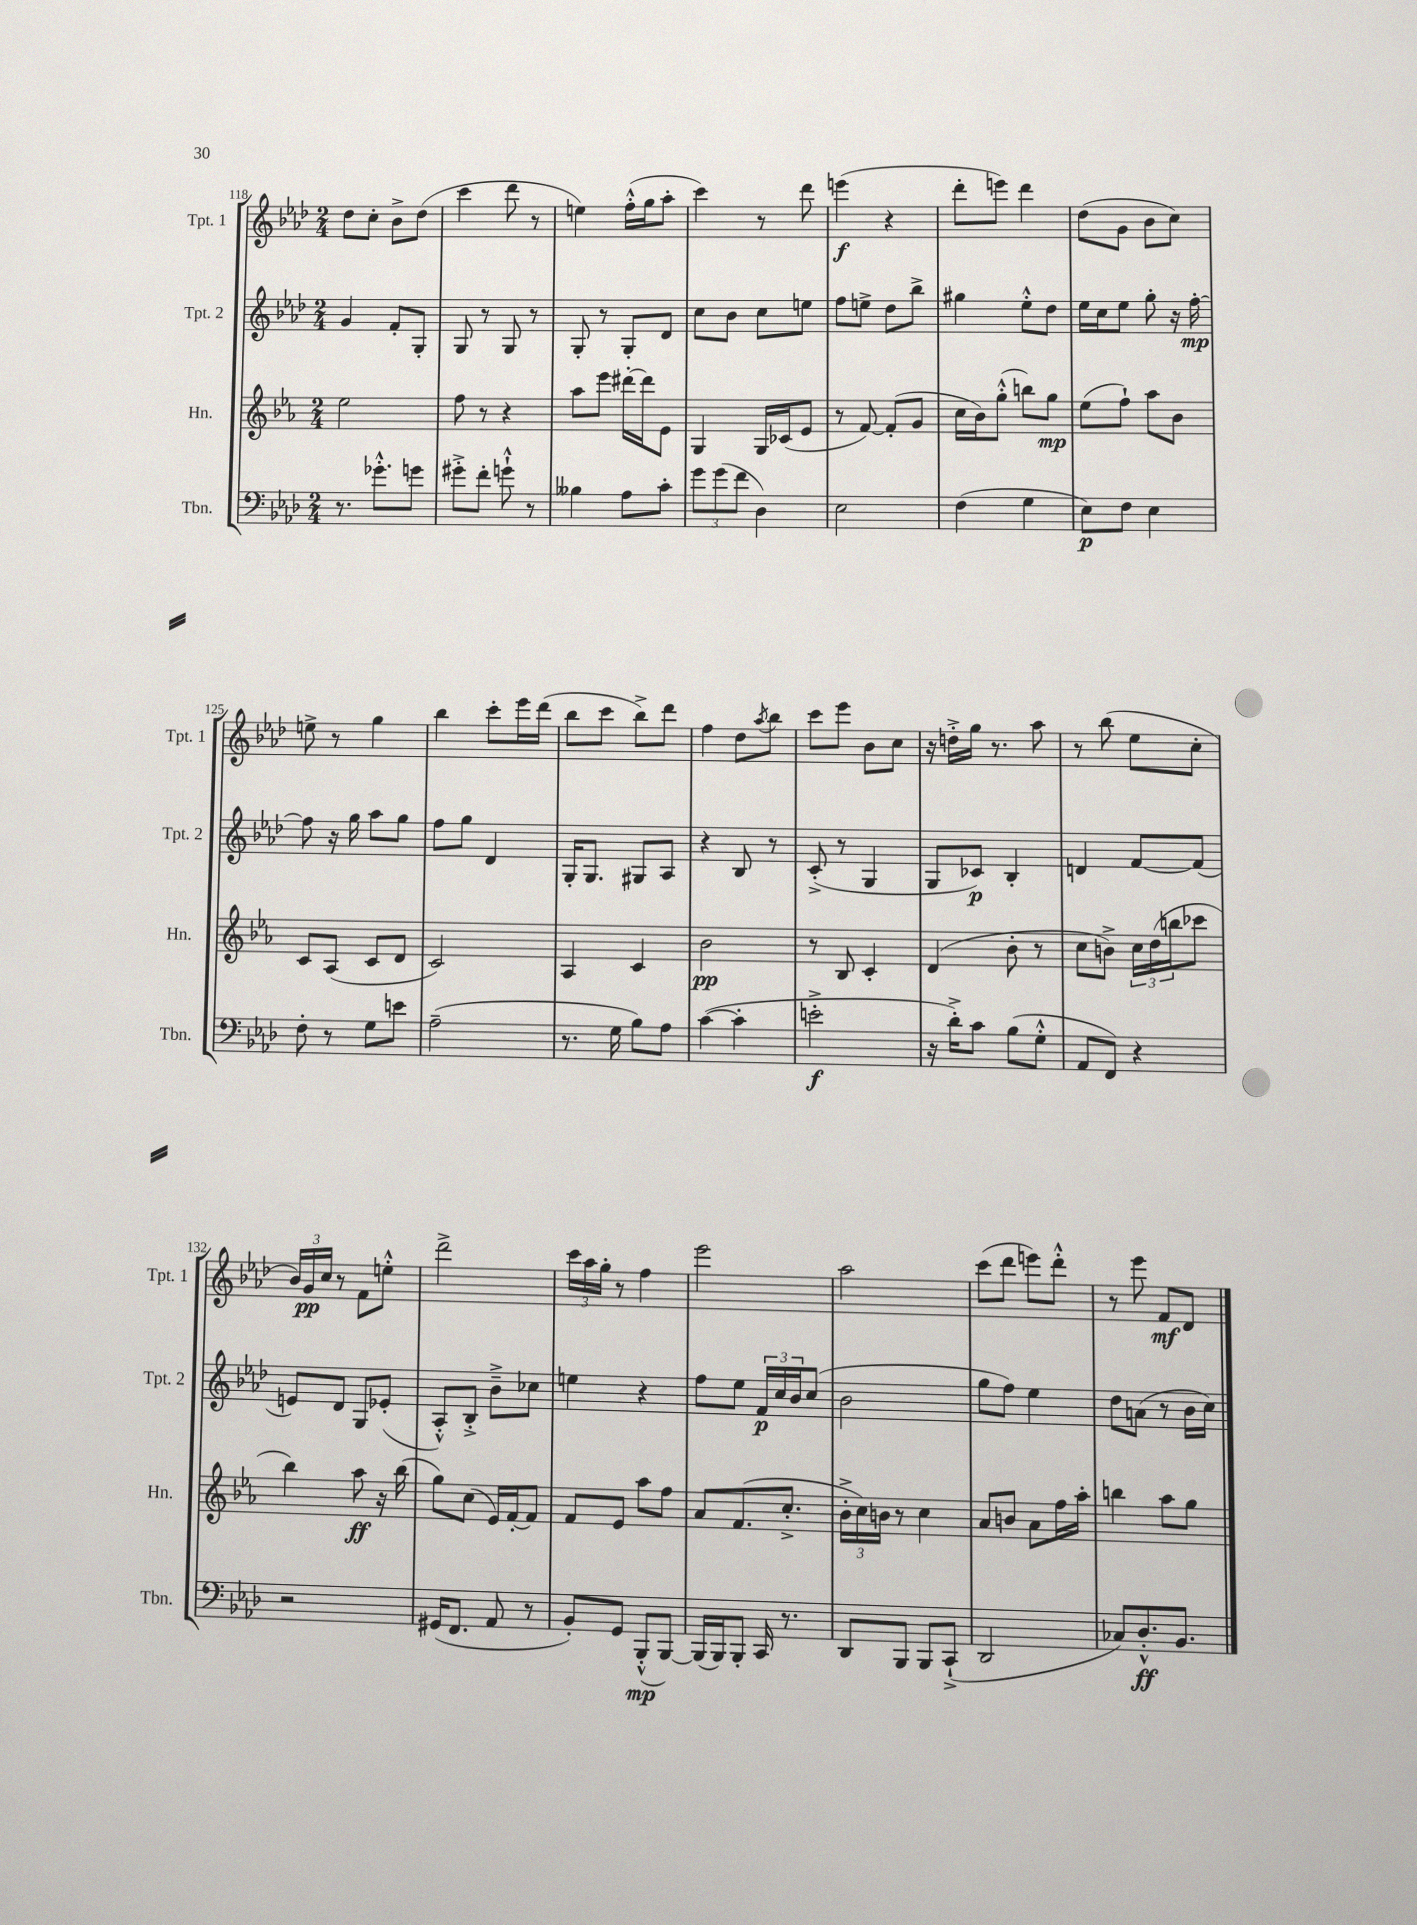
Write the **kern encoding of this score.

**kern	**dynam	**kern	**dynam	**kern	**dynam	**kern	**dynam
*part4	*part4	*part3	*part3	*part2	*part2	*part1	*part1
*staff4	*staff4	*staff3	*staff3	*staff2	*staff2	*staff1	*staff1
*I"Tbn.	*	*I"Hn.	*	*I"Tpt. 2	*	*I"Tpt. 1	*
*I'Tbn.	*	*I'Hn.	*	*I'Tpt. 2	*	*I'Tpt. 1	*
*clefF4	*	*clefG2	*	*clefG2	*	*clefG2	*
*k[b-e-a-d-]	*	*k[b-e-a-]	*	*k[b-e-a-d-]	*	*k[b-e-a-d-]	*
*M2/4	*	*M2/4	*	*M2/4	*	*M2/4	*
=118	=118	=118	=118	=118	=118	=118	=118
8.r	.	2ee-\	.	4g/	.	8dd-\L	.
.	.	.	.	.	.	8cc'\J	.
8.g-X'^^\L	.	.	.	.	.	.	.
.	.	.	.	8f'/L	.	8b-^\L	.
8gn\J	.	.	.	8G'/J	.	(8dd-\J	.
=119	=119	=119	=119	=119	=119	=119	=119
8g#X'^\L	.	8ff\	.	8G/	.	4ccc\	.
8f'\J	.	8r	.	8r	.	.	.
8gn`^^\	.	4r	.	8G/	.	8ddd-\	.
8r	.	.	.	8r	.	8r	.
=120	=120	=120	=120	=120	=120	=120	=120
4B--X\	.	8aa-\L	.	8G'/	.	4een\)	.
.	.	8eee-\J	.	8r	.	.	.
8A-\L	.	[16ddd#X'\LL	.	8G'/L	.	(16ff'^^\LL	.
.	.	16ddd#\J]	.	.	.	16gg\J	.
8c'\J	.	8e-\J	.	8d-/J	.	8aa-'\J	.
=121	=121	=121	=121	=121	=121	=121	=121
12g\L	.	4G/	.	8cc\L	.	4ccc\)	.
(12g\	.	.	.	.	.	.	.
.	.	.	.	8b-\J	.	.	.
12f\J	.	.	.	.	.	.	.
4D-\)	.	16G/LL	.	8cc\L	.	8r	.
.	.	(16c-X/J	.	.	.	.	.
.	.	8e-/J	.	8een\J	.	8ddd-\	.
=122	=122	=122	=122	=122	=122	=122	=122
2E-\	.	8r	.	8ff\L	.	(4eeen\	f
.	.	[8f/)	.	8een^\J	.	.	.
.	.	(8f'/L]	.	8dd-\L	.	4r	.
.	.	8g/J	.	8bb-^\J	.	.	.
=123	=123	=123	=123	=123	=123	=123	=123
(4F\	.	16cc\LL	.	4gg#X\	.	8ddd-'\L	.
.	.	16b-\J)	.	.	.	.	.
.	.	(8gg'^^\J	.	.	.	8eeen\J)	.
4G\	.	8bbn\L)	.	8ee-'^^\L	.	4ddd-\	.
.	.	8gg\J	mp	8dd-\J	.	.	.
=124	=124	=124	=124	=124	=124	=124	=124
8E-\L)	p	(8ee-\L	.	16ee-\LL	.	(8dd-\L	.
.	.	.	.	16cc\J	.	.	.
8F\J	.	8ff`\J)	.	8ee-\J	.	8g\J	.
4E-\	.	8aa-\L	.	8gg'\	.	8b-\L	.
.	.	8b-\J	.	16r	.	8cc\J)	.
.	.	.	.	[16ff'\	mp	.	.
!!LO:LB:g=z
=125	=125	=125	=125	=125	=125	=125	=125
8F'\	.	8c/L	.	8ff\]	.	8een^\	.
8r	.	(8A-/J	.	16r	.	8r	.
.	.	.	.	16gg\	.	.	.
8G\L	.	8c/L	.	8aa-\L	.	4gg\	.
8en\J	.	8d/J	.	8gg\J	.	.	.
=126	=126	=126	=126	=126	=126	=126	=126
(2A-~\	.	2c/)	.	8ff\L	.	4bb-\	.
.	.	.	.	8gg\J	.	.	.
.	.	.	.	4d-/	.	8ccc'\L	.
.	.	.	.	.	.	16eee-\L	.
.	.	.	.	.	.	(16ddd-\JJ	.
=127	=127	=127	=127	=127	=127	=127	=127
8.r	.	4A-/	.	16G'/KL	.	8bb-\L	.
.	.	.	.	8.G/J	.	.	.
.	.	.	.	.	.	8ccc\J	.
16G\	.	.	.	.	.	.	.
8B-\L)	.	4c/	.	8G#X/L	.	8bb-^\L)	.
8A-\J	.	.	.	8A-/J	.	8ddd-\J	.
=128	=128	=128	=128	=128	=128	=128	=128
([4c\	.	2b-\	pp	4r	.	4ff\	.
4c'\]	.	.	.	8B-/	.	8dd-\L	.
.	.	.	.	.	.	8qaa-/	.
.	.	.	.	8r	.	8bb-\J	.
=129	=129	=129	=129	=129	=129	=129	=129
2en'^\	f	8r	.	(8c'^/	.	8ccc\L	.
.	.	8B-/	.	8r	.	8eee-\J	.
.	.	4c'/	.	4G/	.	8b-\L	.
.	.	.	.	.	.	8cc\J	.
=130	=130	=130	=130	=130	=130	=130	=130
16r	.	(4d/	.	8G/L	.	16r	.
16d-'^\KL)	.	.	.	.	.	16ddn'^\LL	.
8c\J	.	.	.	8c-X/J)	p	16gg\JJ	.
.	.	.	.	.	.	8.r	.
(8B-\L	.	8b-'\	.	4B-'/	.	.	.
8G'^^\J	.	8r	.	.	.	8aa-\	.
=131	=131	=131	=131	=131	=131	=131	=131
8AA-/L	.	8cc\L	.	4dn/	.	8r	.
8FF/J)	.	8bn^\J)	.	.	.	(8bb-\	.
4r	.	24cc\LL	.	[8f/L	.	8ee-\L	.
.	.	(24dd\	.	.	.	.	.
.	.	24bbn\J	.	.	.	.	.
.	.	8ccc-X\J	.	(8f/J]	.	8cc'\J	.
!!LO:LB:g=z
=132	=132	=132	=132	=132	=132	=132	=132
2r	.	4bb-\)	.	8en/L)	.	24b-/LL)	.
.	.	.	.	.	.	24g/	pp
.	.	.	.	.	.	24cc/JJ	.
.	.	.	.	8d-/J	.	8r	.
.	.	8aa-\	ff	8G/L	.	8f\L	.
.	.	16r	.	(8e-X'/J	.	8een'^^\J	.
.	.	(16bb-\	.	.	.	.	.
=133	=133	=133	=133	=133	=133	=133	=133
(16GG#X/KL	.	8gg\L)	.	8A-'^^/L)	.	2ddd-^\	.
8.FF/J	.	.	.	.	.	.	.
.	.	(8cc\J	.	8B-'^/J	.	.	.
8AA-/	.	16e-/LL)	.	8b-~^\L	.	.	.
.	.	[16f'/J	.	.	.	.	.
8r	.	8f/J]	.	8cc-X\J	.	.	.
=134	=134	=134	=134	=134	=134	=134	=134
8BB-'/L)	.	8f/L	.	4een\	.	24ccc\LL	.
.	.	.	.	.	.	24aa-\	.
.	.	.	.	.	.	24gg'\JJ	.
8GG/J	.	8e-/J	.	.	.	8r	.
(8BBB-'^^/L	mp	8aa-\L	.	4r	.	4ff\	.
[8BBB-/J)	.	8ff\J	.	.	.	.	.
=135	=135	=135	=135	=135	=135	=135	=135
(16BBB-/LL]	.	8a-/L	.	8ff\L	.	2eee-\	.
16BBB-/J)	.	.	.	.	.	.	.
8BBB-'/J	.	(8.f/	.	8ee-\J	.	.	.
16CC/	.	.	.	24f/LL	p	.	.
.	.	.	.	24cc/	.	.	.
8.r	.	8.cc'^/J	.	.	.	.	.
.	.	.	.	24b-/J	.	.	.
.	.	.	.	(8cc/J	.	.	.
=136	=136	=136	=136	=136	=136	=136	=136
8DD-/L	.	24b-'^\LL	.	2b-\	.	2aa-\	.
.	.	24cc\)	.	.	.	.	.
.	.	24bn\JJ	.	.	.	.	.
8BBB-/J	.	8r	.	.	.	.	.
8BBB-/L	.	4cc\	.	.	.	.	.
(8CC`^/J	.	.	.	.	.	.	.
=137	=137	=137	=137	=137	=137	=137	=137
2DD-/	.	8a-/L	.	8gg\L	.	(8ccc\L	.
.	.	8bn/J	.	8ff\J)	.	8ddd-\J	.
.	.	8a-\L	.	4ee-\	.	8eeen\L)	.
.	.	16ff\L	.	.	.	8ddd-'^^\J	.
.	.	16aa-'\JJ	.	.	.	.	.
=138	=138	=138	=138	=138	=138	=138	=138
8C-X/L)	.	4bbn\	.	8dd-\L	.	8r	.
8.D-'^^/	ff	.	.	(8an\J	.	8eee-\	.
.	.	8aa-\L	.	8r	.	8f/L	mf
8.BB-/J	.	.	.	.	.	.	.
.	.	8gg\J	.	16b-\LL	.	8d-/J	.
.	.	.	.	16cc\JJ)	.	.	.
==	==	==	==	==	==	==	==
*-	*-	*-	*-	*-	*-	*-	*-
